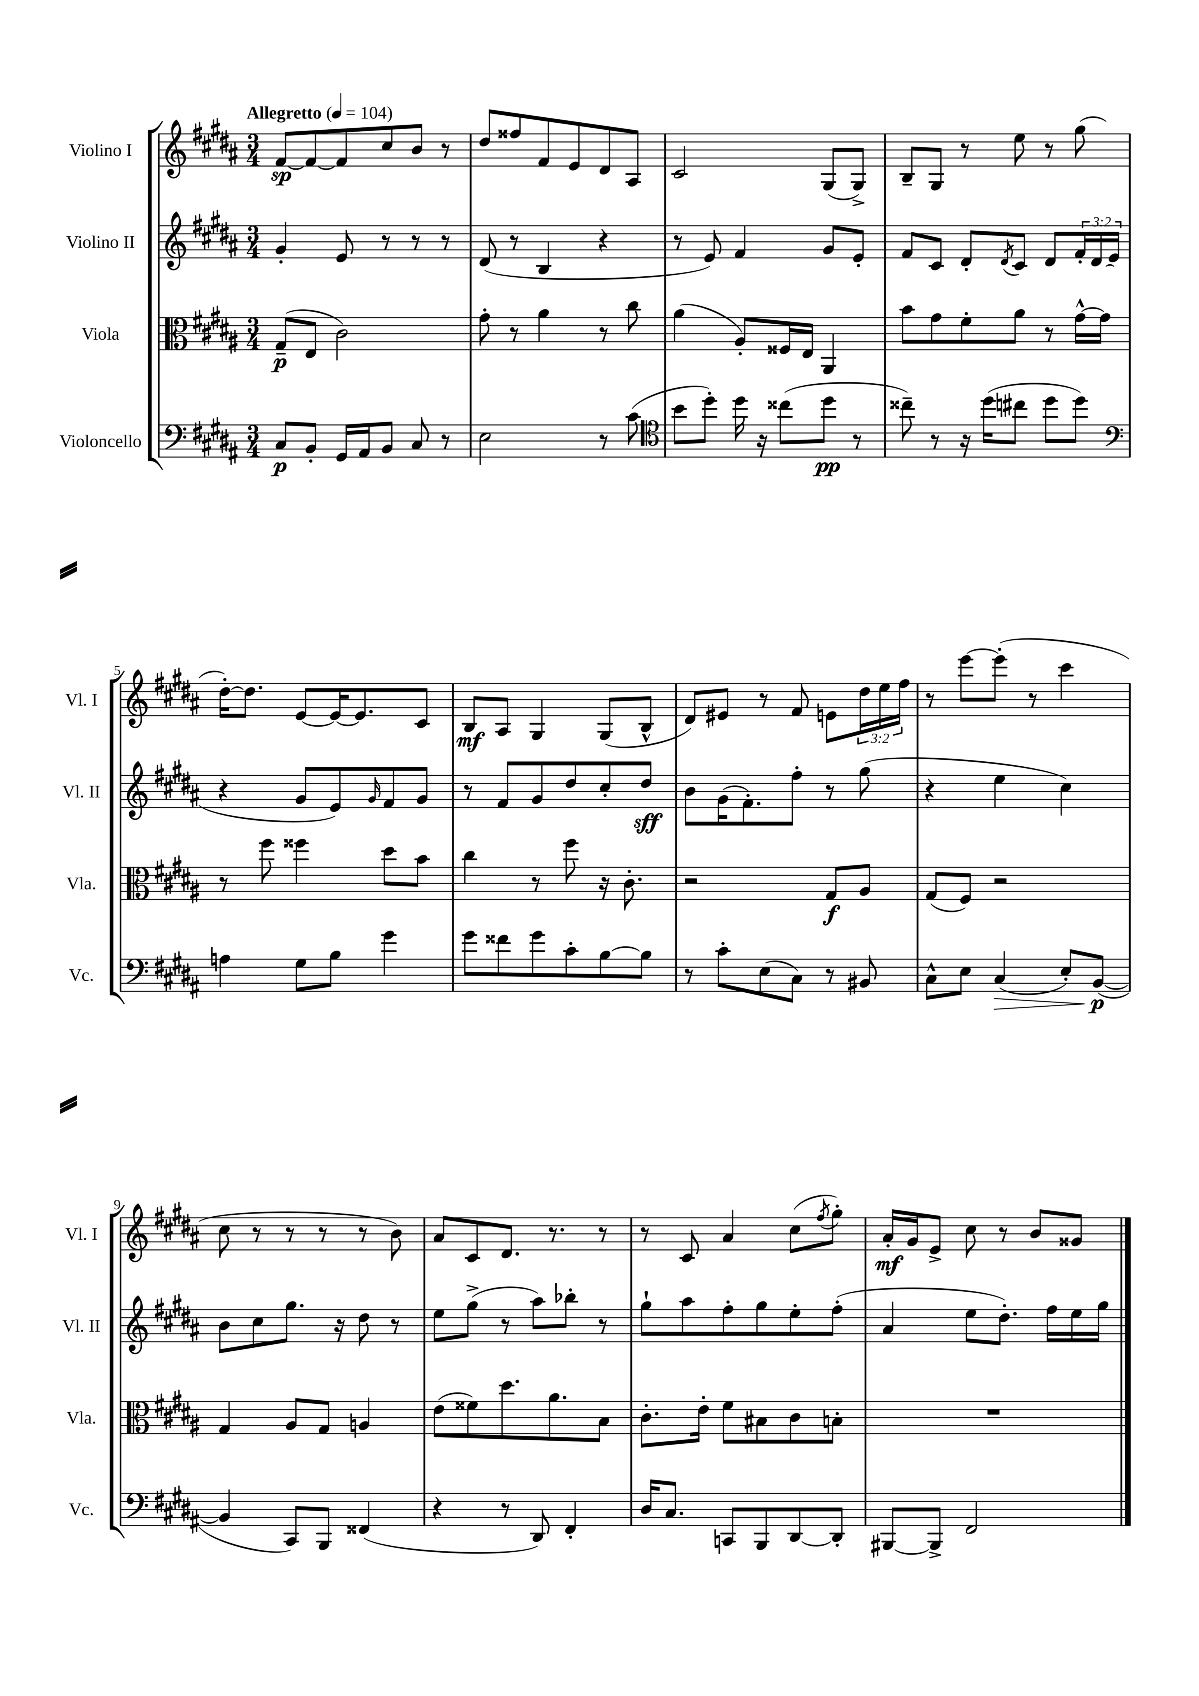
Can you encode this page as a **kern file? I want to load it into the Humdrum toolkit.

**kern	**kern	**kern	**kern
*staff4	*staff3	*staff2	*staff1
*clefF4	*clefC3	*clefG2	*clefG2
*k[f#c#g#d#a#]	*k[f#c#g#d#a#]	*k[f#c#g#d#a#]	*k[f#c#g#d#a#]
*M3/4	*M3/4	*M3/4	*M3/4
*MM104	*MM104	*MM104	*MM104
8C#/L	(8G#~/L	4g#'/	[8f#/L
8BB'/J	8E/J	.	8f#/_
16GG#/LL	2c#\)	8e/	8f#/]
16AA#/J	.	.	.
8BB/J	.	8r	8cc#/
8C#/	.	8r	8b/J
8r	.	8r	8r
=	=	=	=
2E\	8g#'\	(8d#/	8dd#/L
.	8r	8r	8ff##/
.	4a#\	4B/	8f#/
.	.	.	8e/
8r	8r	4r	8d#/
(8c#\	8cc#\	.	8A#/J
=	=	=	=
*clefC4	*	*	*
8b\L	(4a#\	8r	2c#/
8dd#'\J)	.	8e/)	.
16dd#\	8A#'/L)	4f#/	.
16r	.	.	.
(8cc##\L	16F##/L	.	.
.	16E/JJ	.	.
8dd#\J	4AA#/	8g#/L	(8G#/L
8r	.	8e'/J	8G#^/J)
=	=	=	=
8cc##~\)	8b\L	8f#/L	8B~/L
8r	8g#\	8c#/J	8G#/J
16r	8f#'\	8d#'/L	8r
(16dd#\LK	.	.	.
.	.	8qd#/	.
8cc#\J	8a#\J	8c#/J	8ee\
8dd#\L	8r	8d#/L	8r
8dd#\J)	[16g#^^\LL	24f#'/L	(8gg#\
.	.	24d#/	.
.	16g#\]JJ	.	.
.	.	(24e/JJ	.
=	=	=	=
*clefF4	*	*	*
4A\	8r	4r	[16dd#'\LK)
.	.	.	8.dd#\]J
.	8ff#\	.	.
8G#\L	4ff##\	8g#/L	[8e/L
8B\J	.	8e/)	16e/_K
.	.	.	8.e/]
.	.	16qqg#/	.
4g#\	8dd#\L	8f#/	.
.	8b\J	8g#/J	8c#/J
=	=	=	=
8g#\L	4cc#\	8r	8B/L
8f##\	.	8f#/L	8A#/J
8g#\	8r	8g#/	4G#/
8c#'\	8ff#\	8dd#/	.
[8B\	16r	8cc#'/	(8G#/L
.	8.c#'\	.	.
8B\]J	.	8dd#/J	8B^^/J
=	=	=	=
8r	2r	8b\L	8d#/L)
8c#'\L	.	(16g#\K	8e#/J
.	.	8.f#'\)	.
(8E\	.	.	8r
8C#\J)	.	8ff#'\J	8f#/
8r	8G#/L	8r	8e\L
8BB#/	8A#/J	(8gg#\	24dd#\L
.	.	.	24ee\
.	.	.	24ff#\JJ
=	=	=	=
8C#^^\L	(8G#/L	4r	8r
8E\J	8F#/J)	.	[8eee\L
(4C#/	2r	4ee\	(8eee'\]J
.	.	.	8r
8E'/L)	.	4cc#\)	4ccc#\
([8BB/J	.	.	.
=	=	=	=
4BB/]	4G#/	8b\L	8cc#\
.	.	8cc#\	8r
8CC#/L)	8A#/L	8.gg#\J	8r
8BBB/J	8G#/J	.	8r
.	.	16r	.
(4FF##/	4A/	8dd#\	8r
.	.	8r	8b\)
=	=	=	=
4r	(8e\L	8ee\L	8a#/L
.	8f##\)	(8gg#^\J	8c#/
8r	8.dd#\	8r	8.d#/J
8DD#/)	.	8aa#\L)	.
.	8.a#\	.	8.r
4FF#'/	.	8bb-'\J	.
.	8B\J	8r	8r
=	=	=	=
16D#/LK	8.c#'\L	8gg#`\L	8r
8.C#/J	.	.	.
.	.	8aa#\	8c#/
.	16e'\Jk	.	.
8CC/L	8f#\L	8ff#'\	4a#/
8BBB/	8B#\	8gg#\	.
[8DD#/	8c#\	8ee'\	(8cc#\L
.	.	.	8qff#/
8DD#'/]J	8B'\J	(8ff#'\J	8gg#'\J)
=	=	=	=
[8BBB#/L	2.r	4a#/	16a#'/LL
.	.	.	16g#/J
8BBB#^/]J	.	.	8e^/J
2FF#/	.	8ee\L	8cc#\
.	.	8.dd#'\J)	8r
.	.	.	8b/L
.	.	16ff#\LL	.
.	.	16ee\	8g##/J
.	.	16gg#\JJ	.
==	==	==	==
*-	*-	*-	*-
